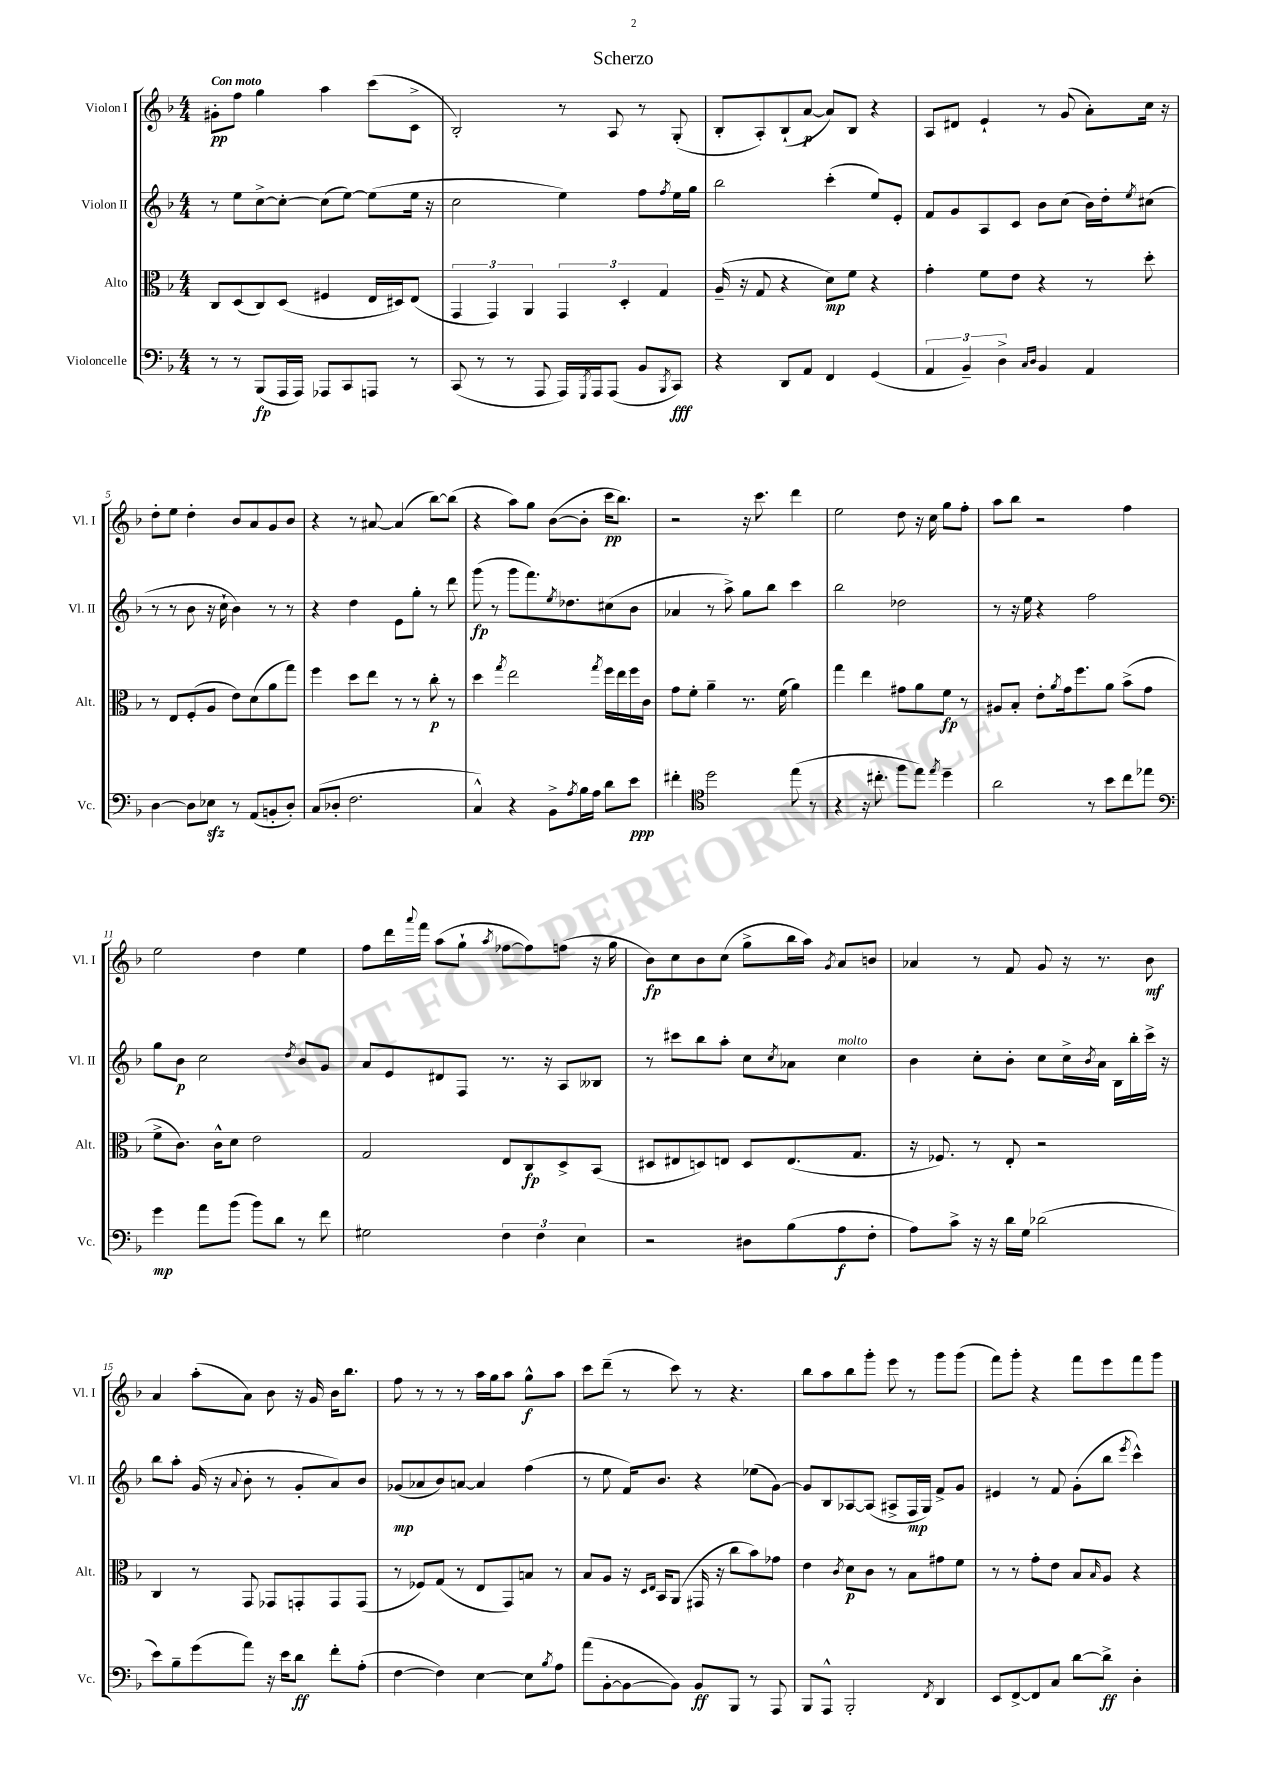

**kern	**kern	**kern	**kern
*staff4	*staff3	*staff2	*staff1
*clefF4	*clefC3	*clefG2	*clefG2
*k[b-]	*k[b-]	*k[b-]	*k[b-]
*M4/4	*M4/4	*M4/4	*M4/4
8r	8C	8r	8g#'
8r	(8D	8ee	8ff
(8BBB-	8C)	[8cc^	4gg
16AAA	(8D	8cc'_	.
16AAA)	.	.	.
8AAA-	4F#	(8cc]	4aa
8CC	.	[8ee)	.
8AAA	16E	(8ee]	(8ccc
.	16D#)	.	.
8r	(8E	16ee	8c^
.	.	16r	.
=	=	=	=
(8CC	6GG	2cc	2B-')
8r	.	.	.
.	6GG)	.	.
8r	.	.	.
.	6AA	.	.
8AAA	.	.	.
16AAA)	6GG	4ee)	8r
8qGGG	.	.	.
16AAA	.	.	.
(8AAA	.	.	8A
.	6D'	.	.
8BB-	.	8ff	8r
.	6G	.	.
8qBBB-	.	8qff	.
8CC)	.	16ee	(8G'
.	.	16gg	.
=	=	=	=
4r	(16A~	2bb-	8B-'
.	16r	.	.
.	8G	.	8A')
8DD	4r	.	(8B-`
8AA	.	.	[8a
4FF	8d)	(4ccc'	8a])
.	8f	.	8B-
(4GG	4r	8ee)	4r
.	.	8e'	.
=	=	=	=
6AA	4g'	8f	8A
.	.	8g	8d#
6BB-~)	.	.	.
.	8f	8A	4e`
6D^	.	.	.
.	8e	8c	.
16qqC	.	.	.
16qqD	.	.	.
4BB-	4r	8b-	8r
.	.	(8cc	(8g
4AA	8r	16b-)	8a')
.	.	16dd'	.
.	.	8qee	.
.	8dd'	(8cc#	16cc
.	.	.	16r
=	=	=	=
[4D	8r	8r	8dd'
.	8E	8r	8ee
8D]	(8F'	8b-	4dd'
8E-	8A	16r	.
.	.	16cc`	.
8r	8e)	4b-)	8b-
(8AA	(8d	.	8a
8BB'	8a	8r	8g
8D')	8gg)	8r	8b-
=	=	=	=
(8C	4ff	4r	4r
8D-'	.	.	.
2.F	8dd	4dd	8r
.	8ee	.	[8a#
.	8r	8e	(4a#]
.	8r	8gg'	.
.	8cc'	8r	[8bb-)
.	8r	8ddd	(8bb-]
=	=	=	=
4C^^)	4dd	(8ggg	4r
.	.	8r	.
.	8qgg	.	.
4r	2ee	8ggg	8aa)
.	.	8.fff)	8gg
8BB-^	.	.	([8b-
.	.	8qee	.
.	.	8.dd-	.
8qA	.	.	.
16B-	.	.	8b-']
16A	.	.	.
.	8qgg	.	.
8d	16ff	(8cc#	16ccc
.	16ee	.	8.bb-)
8e	16ff	8b-	.
.	16c	.	.
=	=	=	=
4f#'	8g	4a-	2r
.	8f'	.	.
*clefC4	*	*	*
2dd	4a~	8r	.
.	.	8aa^)	.
.	8.r	8gg	16r
.	.	.	8.ccc
.	.	8bb-	.
.	(16f	.	.
(8ee	4a)	4ccc	4ddd
8r	.	.	.
=	=	=	=
4r	4gg	2bb-	2ee
16r	4ee	.	.
8.cc#'	.	.	.
8ff	8g#	2dd-	8dd
8ee)	8a	.	16r
.	.	.	16cc
8qee	.	.	.
4dd~	8f	.	8gg
.	8r	.	8ff'
=	=	=	=
2a	8A#	8r	8aa
.	8B-'	16r	8bb-
.	.	16ee	.
.	8e'	4r	2r
.	8qa	.	.
.	16g	.	.
.	8.ff	.	.
8r	.	2ff	.
8b-	8a	.	.
8cc	(8b-^	.	4ff
8ee-	8g	.	.
=	=	=	=
*clefF4	*	*	*
4g	8f^	8gg	2ee
.	8.c)	8b-	.
8a	.	2cc	.
.	16c^^	.	.
(8b-	8d	.	.
8b-)	2e	.	4dd
8d	.	.	.
.	.	8qdd	.
8r	.	8b-	4ee
8f	.	8g	.
=	=	=	=
2G#	2G	8a	8ff
.	.	8e	16ddd
.	.	.	8qqaaa
.	.	.	16fff
.	.	8d#	(8aa
.	.	8F	8gg`
.	.	.	8qaa
6F	8E	8.r	[8ff-
.	8C	.	8ff-])
6F	.	.	.
.	.	16r	.
.	8D^	8A	(8ff
6E	.	.	.
.	(8BB-	8B--	16r
.	.	.	16gg
=	=	=	=
2r	8D#	8r	8b-)
.	8E#	8ccc#	8cc
.	8D)	8bb-	8b-
.	8E	8aa'	(8cc
8D#	8D	8cc	8gg^
.	.	8qcc	.
(8B-	(8.E	8a-	16bb-
.	.	.	16aa)
.	.	.	8qg
8A	.	4cc	8a
.	8.G	.	.
8F'	.	.	8b
=	=	=	=
8A)	16r	4b-	4a-
.	8.F-)	.	.
8c^	.	.	.
16r	8r	8cc'	8r
16r	.	.	.
16d	8E'	8b-'	8f
16G	.	.	.
(2d-	2r	8cc	8g
.	.	16cc^	16r
.	.	8qb-	.
.	.	16a	8.r
.	.	16B-	.
.	.	16bb-'	.
.	.	16ccc^	8b-
.	.	16r	.
=	=	=	=
8e)	4C	8bb-	4a
8B-~	.	8aa'	.
(8g	8r	(16g	(8aa'
.	.	16r	.
.	.	8qqa	.
8a)	8GG	8b-'	8a)
16r	8GG-	8r	8b-
16e	.	.	.
8d	8GG'	8g'	16r
.	.	.	16g
8f'	8GG	8a)	16b-
.	.	.	8.bb-
(8A'	(8GG	8b-	.
=	=	=	=
[4F	8r	(8g-	8ff
.	8F-)	8a-	8r
4F])	(8G	8b-)	8r
.	8r	[8a	8r
[4E	8E	4a]	16aa
.	.	.	16gg
.	8GG)	.	8aa
8E]	8B	(4ff	8gg^^
8qB-	.	.	.
8A	8r	.	8aa
=	=	=	=
(8a	8B-	8r	8ccc
[8BB-'	8A	8ee	(8ddd~
8BB-_	16r	16f)	8r
.	16qqD	.	.
.	16qqE	.	.
.	16BB-	8.b-	.
8BB-])	(8AA	.	8ccc)
8BB-	16GG#	4r	8r
.	16r	.	.
8BBB-	8cc	.	4.r
8r	8b-)	(8ee-	.
8AAA	8g-	[8g)	.
=	=	=	=
8BBB-	4e	8g]	8bb-
8AAA^^	.	8B-	8aa
.	8qc	.	.
2BBB-'	8d	[8A-	8bb-
.	8c	(8A-]	8ggg'
.	8r	8A#^	8eee
.	8B-	16F	8r
.	.	16G)	.
8qFF	.	.	.
4DD	8g#	8f^	8ggg
.	8f	8g	(8ggg
=	=	=	=
8EE	8r	4e#	8fff)
[8FF^	8r	.	8ggg'
8FF]	8g'	8r	4r
8C	8e	8f	.
[8d	8B-	(8g'	8fff
.	16qqB-	.	.
8d^]	8A	8bb-	8eee
.	.	8qeee	.
4D'	4r	4ccc^^)	8fff
.	.	.	8ggg
==	==	==	==
*-	*-	*-	*-
